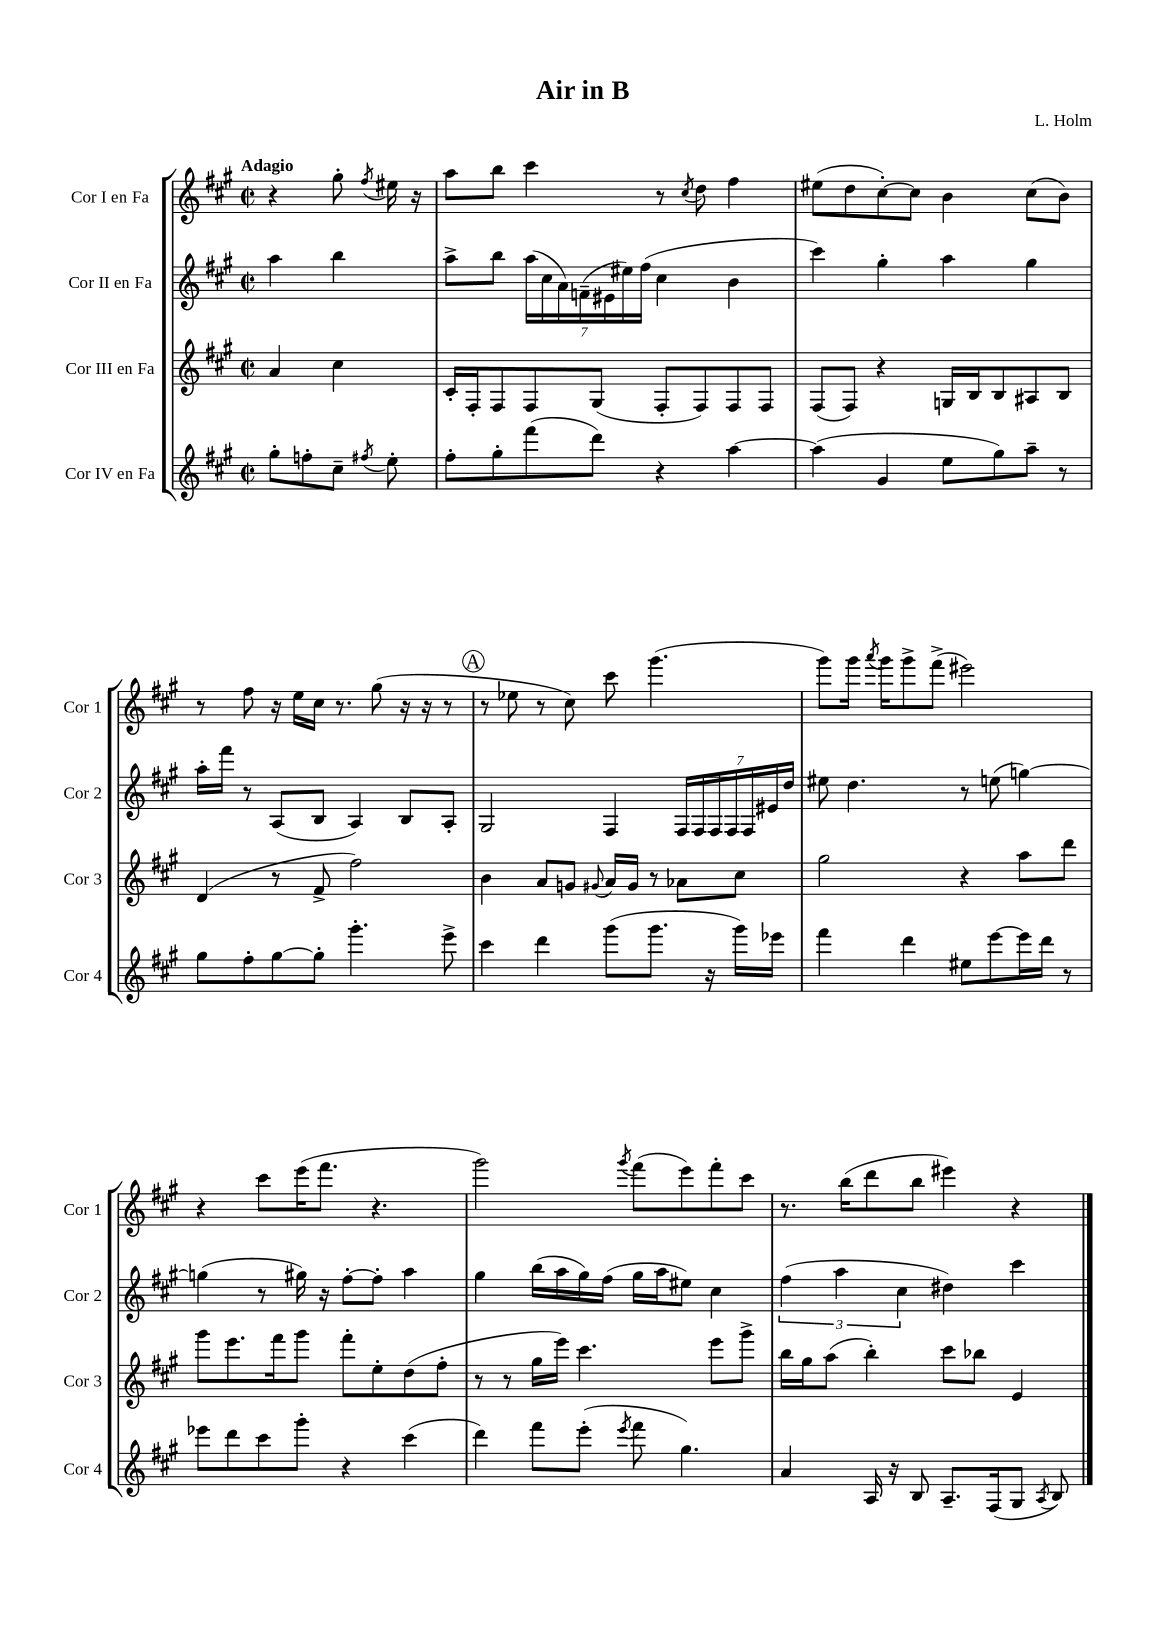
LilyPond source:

\header { title = "Air in B" composer = "L. Holm" }
<<
\new StaffGroup <<
\new Staff = "s0" \with { instrumentName = "Cor I en Fa" shortInstrumentName = "Cor 1" } {
    \clef treble \key a \major \defaultTimeSignature \time 2/2 \partial 2 \tempo "Adagio"
    \autoBeamOff r4 gis''8-. \acciaccatura { fis''8 } eis''16 r16 |
    a''8[ b''8] cis'''4 r8 \acciaccatura { cis''8 } d''8 fis''4 |
    eis''8[( d''8 cis''8~-.) cis''8] b'4 cis''8[( b'8]) |
    r8 fis''8 r16 e''16[ cis''16] r8. gis''8( r16 r16 r8 |
    \mark \markup { \circle "A" } r8 ees''8 r8 cis''8) cis'''8 gis'''4.( |
    gis'''8[) gis'''16] \acciaccatura { a'''8 } gis'''16[ gis'''8-> fis'''8]->( eis'''2) |
    r4 cis'''8[ e'''16( fis'''8.] r4. |
    gis'''2) \acciaccatura { gis'''8 } fis'''8[( e'''8) fis'''8-. cis'''8] |
    r8. b''16[( d'''8 b''8] eis'''4) r4 \bar "|." |
}
\new Staff = "s1" \with { instrumentName = "Cor II en Fa" shortInstrumentName = "Cor 2" } {
    \clef treble \key a \major \defaultTimeSignature \time 2/2 \partial 2
    \autoBeamOff a''4 b''4 |
    a''8[-> b''8] \tuplet 7/4 { a''16[( cis''16 a'16) f'16--( eis'16 eis''16) fis''16]( } cis''4 b'4 |
    cis'''4) gis''4-. a''4 gis''4 |
    a''16[-. fis'''16] r8 a8[( b8] a4) b8[ a8]-. |
    \mark \markup { \circle "A" } gis2 fis4 \tuplet 7/4 { fis16[ fis16 fis16 fis16 fis16 eis'16 d''16] } |
    eis''8 d''4. r8 e''8( g''4~) |
    g''4( r8 gis''16) r16 fis''8[~-. fis''8]-. a''4 |
    gis''4 b''16[( a''16 gis''16) fis''16]( gis''16[ a''16 eis''8]) cis''4 |
    \tuplet 3/2 { fis''4( a''4 cis''4 } dis''4) cis'''4 \bar "|." |
}
\new Staff = "s2" \with { instrumentName = "Cor III en Fa" shortInstrumentName = "Cor 3" } {
    \clef treble \key a \major \defaultTimeSignature \time 2/2 \partial 2
    \autoBeamOff a'4 cis''4 |
    cis'16[-. fis16-. fis8 fis8 gis8]( fis8[-. fis8) fis8 fis8] |
    fis8[( fis8]) r4 g16[ b16 b8 ais8 b8] |
    d'4( r8 fis'8-> fis''2) |
    \mark \markup { \circle "A" } b'4 a'8[ g'8] \appoggiatura { gis'8 } a'16[ gis'16] r8 aes'8[ cis''8] |
    gis''2 r4 a''8[ d'''8] |
    gis'''8[ e'''8. fis'''16 gis'''8] fis'''8[-. e''8-. d''8( fis''8]-. |
    r8 r8 gis''16[ e'''16]) cis'''4. e'''8[ gis'''8]-> |
    b''16[ gis''16 a''8]( b''4-.) cis'''8[ bes''8] e'4 \bar "|." |
}
\new Staff = "s3" \with { instrumentName = "Cor IV en Fa" shortInstrumentName = "Cor 4" } {
    \clef treble \key a \major \defaultTimeSignature \time 2/2 \partial 2
    \autoBeamOff gis''8[-. f''8-. cis''8]-- \acciaccatura { fis''8 } e''8-. |
    fis''8[-. gis''8-. fis'''8( d'''8]) r4 a''4~ |
    a''4( gis'4 e''8[ gis''8) a''8]-- r8 |
    gis''8[ fis''8-. gis''8~ gis''8]-. gis'''4.-. e'''8-> |
    \mark \markup { \circle "A" } cis'''4 d'''4 gis'''8[( gis'''8.] r16 gis'''16[) ees'''16] |
    fis'''4 d'''4 eis''8[ e'''8~ e'''16 d'''16] r8 |
    ees'''8[ d'''8 cis'''8 gis'''8]-. r4 cis'''4( |
    d'''4) fis'''8[ e'''8]-.( \acciaccatura { e'''8 } fis'''8 gis''4.) |
    a'4 a16 r16 b8 a8.[-- fis16( gis8] \acciaccatura { a8 } b8) \bar "|." |
}
>>
>>
\layout { \context { \Score \remove "Bar_number_engraver" } }
